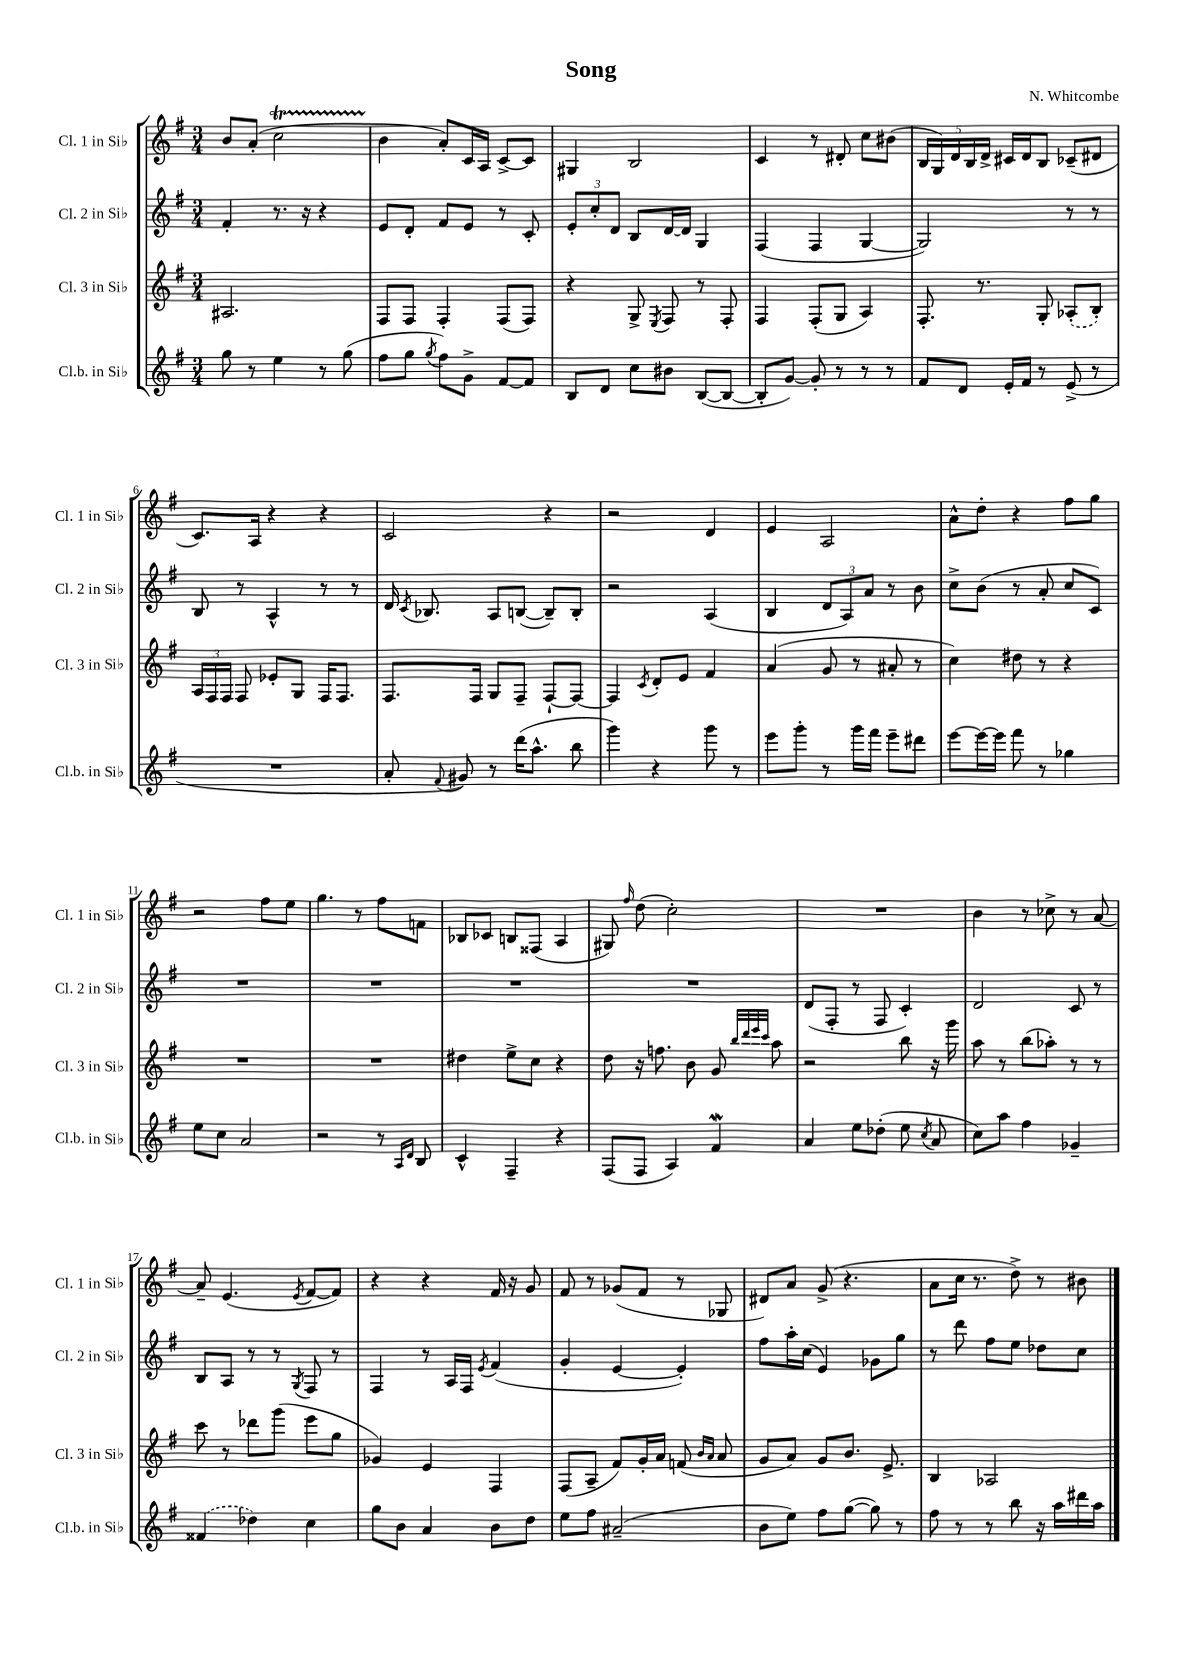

**kern	**kern	**kern	**kern
*staff4	*staff3	*staff2	*staff1
*clefG2	*clefG2	*clefG2	*clefG2
*k[f#]	*k[f#]	*k[f#]	*k[f#]
*M3/4	*M3/4	*M3/4	*M3/4
8gg	2.A#	4f#'	8b
8r	.	.	(8a'
4ee	.	8.r	2cc
.	.	16r	.
8r	.	4r	.
(8gg	.	.	.
=	=	=	=
8ff#	8F#	8e	4b
8gg	8F#	8d'	.
8qgg	.	.	.
8ff#)	4F#'	8f#	8a')
8g^	.	8e	16c
.	.	.	16A
[8f#	(8F#	8r	[8c^
8f#]	8F#)	8c'	8c]
=	=	=	=
8B	4r	12e'	4G#
.	.	12cc'	.
8d	.	.	.
.	.	12d	.
8cc	8G^	8B	2B
.	8qE	.	.
8b#	8F#	[16d	.
.	.	16d]	.
([8B	8r	4G	.
8B_	8F#'	.	.
=	=	=	=
8B']	4F#	(4F#	4c
[8g)	.	.	.
8g']	(8F#'	4F#	8r
8r	8G	.	8d#'
8r	4A)	[4G	8cc
8r	.	.	(8b#
=	=	=	=
8f#	8.F#'	2G])	20B
.	.	.	20G)
.	.	.	20d
8d	.	.	.
.	.	.	20B
.	8.r	.	.
.	.	.	20d^
16e'	.	.	16c#
16f#	.	.	16d
8r	8G'	.	8B
(8e^	(8A-'	8r	(8c-~
8r	8B')	8r	8d#
=	=	=	=
2.r	24A	8B	8.c)
.	24F#	.	.
.	24F#	.	.
.	8F#	8r	.
.	.	.	16A
.	8e-'	4A^^	4r
.	8G	.	.
.	16F#	8r	4r
.	8.F#	.	.
.	.	8r	.
=	=	=	=
8a'	8.F#	16d	2c
.	.	8qc	.
.	.	8.B-	.
8qqf#	.	.	.
8g#)	.	.	.
.	16F#	.	.
8r	8G	8A	.
(16ddd	8F#~	([8B	.
8.aa^^	.	.	.
.	[8F#`	8B~])	4r
8bb	8F#_	8B'	.
=	=	=	=
4ggg)	4F#]	2r	2r
.	8qc	.	.
4r	8d'	.	.
.	8e	.	.
8ggg	4f#	(4A	4d
8r	.	.	.
=	=	=	=
8eee	(4a	4B	4e
8ggg'	.	.	.
8r	8g	12d	2A
.	.	12A)	.
16ggg	8r	.	.
.	.	12a	.
16fff#	.	.	.
8eee~	8a#'	8r	.
8ddd#	8r	8b	.
=	=	=	=
[8eee	4cc)	8cc^	8a^^
16eee_	.	(8b	8dd'
16eee]	.	.	.
8fff#	8dd#	8r	4r
8r	8r	8a'	.
4gg-	4r	8cc	8ff#
.	.	8c)	8gg
=	=	=	=
8ee	2.r	2.r	2r
8cc	.	.	.
2a	.	.	.
.	.	.	8ff#
.	.	.	8ee
=	=	=	=
2r	2.r	2.r	4.gg
.	.	.	8r
8r	.	.	8ff#
16qqA	.	.	.
16qqd	.	.	.
8B	.	.	8f
=	=	=	=
4c^^	4dd#	2.r	8B-
.	.	.	8c-
4F#~	8ee^	.	8B
.	8cc	.	(8F##
4r	4r	.	4A
=	=	=	=
(8F#	8dd	2.r	8G#)
.	.	.	16qqff#
8F#	16r	.	(8dd
.	8.ff	.	.
4A)	.	.	2cc')
.	8b	.	.
4f#	8g	.	.
.	32qqbb	.	.
.	32qqddd	.	.
.	32qqeee	.	.
.	32qqccc	.	.
.	8aa	.	.
=	=	=	=
4a	2r	(8d	2.r
.	.	8F#'	.
8ee	.	8r	.
(8dd-'	.	8F#	.
8ee	8bb	4c')	.
8qcc	.	.	.
8a	16r	.	.
.	16ggg	.	.
=	=	=	=
8cc)	8aa	2d	4b
8aa	8r	.	.
4ff#	(8bb	.	8r
.	8aa-')	.	8cc-^
4g-~	8r	8c	8r
.	8r	8r	[8a
=	=	=	=
(4f##	8ccc	8B	8a~]
.	8r	8A	(4.e
4dd-)	8ddd-	8r	.
.	(8ggg	8r	.
.	.	8qG	8qe
4cc	8eee	8F#	[8f#
.	8gg	8r	8f#])
=	=	=	=
8gg	4g-)	4F#	4r
8b	.	.	.
4a	4e	8r	4r
.	.	16A	.
.	.	16F#	.
.	.	8qe	.
8b	4F#	(4f#	16f#
.	.	.	16r
8dd	.	.	8g
=	=	=	=
8ee	(8F#	4g'	8f#
8ff#	8A~	.	8r
(2a#~	8f#)	[4e	(8g-
.	16g'	.	8f#
.	16a	.	.
.	(8f	4e'])	8r
.	16qqb	.	.
.	16qqa	.	.
.	8a	.	8G-
=	=	=	=
8b	8g	8ff#	8d#)
8ee)	8a)	16aa'	8a
.	.	(16cc	.
8ff#	8g	4e)	(8g^
([8gg	8.b	.	4.r
8gg])	.	8g-	.
.	8.e^	.	.
8r	.	8gg	.
=	=	=	=
8ff#	4B	8r	8a
8r	.	8ddd	16cc
.	.	.	8.r
8r	2A-	8ff#	.
8bb	.	8ee	8dd^)
16r	.	8dd-	8r
16aa	.	.	.
16ddd#	.	8cc	8b#
16aa	.	.	.
==	==	==	==
*-	*-	*-	*-
